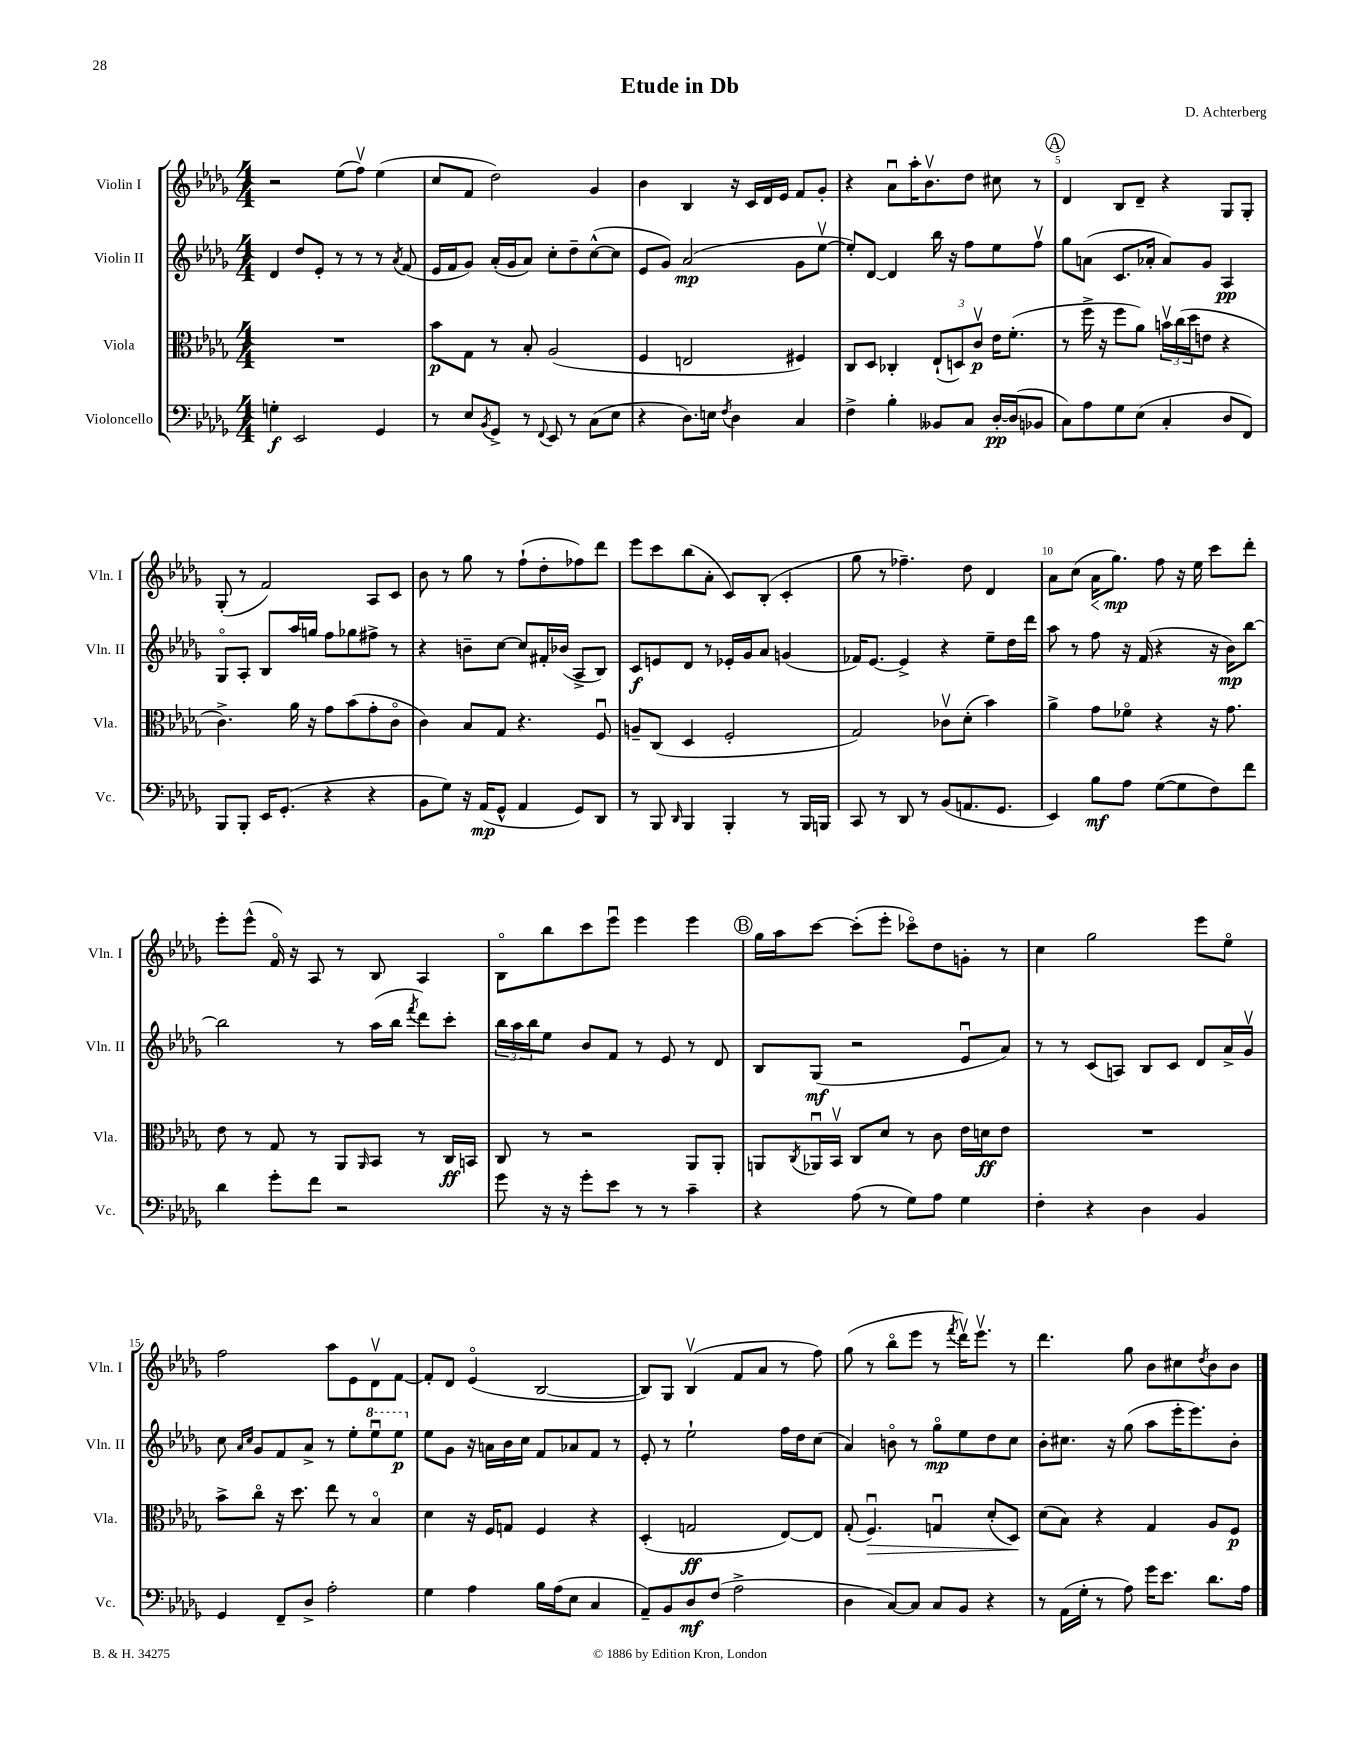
\header { title = "Etude in Db" composer = "D. Achterberg" }
<<
\new StaffGroup <<
\new Staff = "s0" \with { instrumentName = "Violin I" shortInstrumentName = "Vln. I" } {
    \clef treble \key des \major \numericTimeSignature \time 4/4
    r2 ees''8( f''8\upbow) ees''4( |
    c''8 f'8 des''2) ges'4 |
    bes'4 bes4 r16 c'16 des'16 ees'16 f'8 ges'8-. |
    r4 aes'8\downbow aes''16-. bes'8.\upbow des''8 cis''8 r8 |
    \mark \markup { \circle "A" } des'4 bes8 des'8-- r4 ges8 ges8-. |
    ges8-.( r8 f'2) aes8 c'8 |
    bes'8 r8 ges''8 r8 f''8-!( des''8-. fes''8) des'''8 |
    ees'''8 c'''8 bes''8( aes'8-. c'8) bes8-.( c'4-. |
    ges''8 r8 fes''4.--) des''8 des'4 |
    aes'8 c''8( aes'16\< ges''8.\mp\!) f''8 r16 ees''16 c'''8 des'''8-. |
    ees'''8-. ees'''8-^( f'16\flageolet) r16 aes8 r8 bes8 aes4 |
    bes8\flageolet bes''8 c'''8 ees'''8\downbow ees'''4 ees'''4 |
    \mark \markup { \circle "B" } ges''16 aes''16 c'''8~ c'''8-.( ees'''8-. ces'''8\flageolet) des''8 g'8-. r8 |
    c''4 ges''2 ees'''8 ees''8\flageolet |
    f''2 aes''8 ees'8 des'8\upbow f'8~ |
    f'8-. des'8 ees'4\flageolet( bes2~ |
    bes8) ges8 bes4\upbow( f'8 aes'8 r8 f''8) |
    ges''8( r8 bes''8\flageolet ees'''8 r8 \acciaccatura { f'''8 } des'''16\upbow) ees'''8.\upbow r8 |
    des'''4. ges''8 bes'8 cis''8 \acciaccatura { des''8 } bes'8 bes'8 \bar "|." |
}
\new Staff = "s1" \with { instrumentName = "Violin II" shortInstrumentName = "Vln. II" } {
    \clef treble \key des \major \numericTimeSignature \time 4/4
    des'4 des''8 ees'8-. r8 r8 r8 \acciaccatura { aes'8 } f'8( |
    ees'16 f'16 ges'8) aes'16-.( ges'16 aes'8) c''8-. des''8-- c''8~-^( c''8 |
    ees'8 ges'8) aes'2\mp( ges'8 ees''8~\upbow |
    ees''8-.) des'8~ des'4 bes''16 r16 f''8 ees''8 f''8\upbow |
    \mark \markup { \circle "A" } ges''8 a'8( c'8. aes'16-. aes'8) ges'8 aes4\pp |
    ges8\flageolet aes8-. bes8 aes''16 g''16 f''8 ges''8 fis''8-> r8 |
    r4 b'8-- c''8~ c''8 fis'16-. bes'16( aes8-> bes8) |
    c'8\f e'8 des'8 r8 ees'16-. ges'16 aes'8 g'4( |
    fes'16) ees'8.~ ees'4-> r4 ees''8-- des''16 des'''16 |
    aes''8 r8 f''8 r16 f'16( r4 r16 bes'16\mp) bes''8~ |
    bes''2 r8 aes''16( bes''16 \acciaccatura { f'''8 } des'''8) c'''8-. |
    \tuplet 3/2 { bes''16 aes''16 bes''16 } ees''8 bes'8 f'8 r8 ees'8 r8 des'8 |
    \mark \markup { \circle "B" } bes8 ges8\mf( r2 ees'8\downbow aes'8) |
    r8 r8 c'8( a8) bes8 c'8 des'8 aes'16-> ges'16\upbow |
    c''8 \grace { aes'16 c''16 } ges'8 f'8 aes'8-> r8 ees''8-. \ottava #1 ees'''8\downbow ees'''8\p \ottava #0 |
    ees''8 ges'8 r16 a'16 bes'16 c''16 f'8 aes'8 f'8 r8 |
    ees'8-. r8 ees''2-! f''16 des''16 c''8( |
    aes'4) b'8\flageolet r8 ges''8\flageolet\mp ees''8 des''8 c''8 |
    bes'8-. cis''8. r16 ges''8( aes''8 ees'''16-. ees'''8.) bes'8-. \bar "|." |
}
\new Staff = "s2" \with { instrumentName = "Viola" shortInstrumentName = "Vla." } {
    \clef alto \key des \major \numericTimeSignature \time 4/4
    R1 |
    bes'8\p ges8 r8 bes8-. aes2( |
    f4 e2 fis4) |
    c8 des8 ces4-. \tuplet 3/2 { ees8-!( d8) c'8\upbow\p } ees'16 f'8.-.( |
    \mark \markup { \circle "A" } r8 f''16-> r16 f''8 aes'8) \tuplet 3/2 { b'16\upbow c''16( des''16 } e'8 r4 |
    c'4.->) aes'16 r16 ges'8 bes'8( ges'8-. c'8\flageolet |
    c'4) bes8 ges8 r4. f8\downbow |
    a8-- c8( des4 f2-. |
    ges2) ces'8\upbow des'8-.( bes'4) |
    aes'4-> ges'8 fes'8\flageolet r4 r16 ges'8. |
    ees'8 r8 ges8 r8 aes,8 \grace { aes,16 } bes,8 r8 c16\ff b,16 |
    c8 r8 r2 aes,8 aes,8-. |
    \mark \markup { \circle "B" } a,8 \acciaccatura { c8 } aes,16\downbow bes,16\upbow c8 des'8 r8 c'8 ees'16 d'16\ff ees'8 |
    R1 |
    bes'8-> c''8\flageolet r16 des''8. ees''8 r8 bes4\flageolet |
    des'4 r16 f16 g8 f4 r4 |
    des4-.( g2\ff ees8~) ees8 |
    ges8-.( f4.\downbow\>) g4\downbow des'8-.( des8\!) |
    des'8( bes8) r4 ges4 aes8 f8\p \bar "|." |
}
\new Staff = "s3" \with { instrumentName = "Violoncello" shortInstrumentName = "Vc." } {
    \clef bass \key des \major \numericTimeSignature \time 4/4
    g4-.\f ees,2 ges,4 |
    r8 ees8 \acciaccatura { bes,8 } ges,8-> r8 \appoggiatura { f,8 } ees,8 r8 c8( ees8 |
    r4 des8.) e16 \acciaccatura { f8 } des4 c4 |
    f4-> bes4-. beses,8 c8 des16~-.\pp des16( bes,8 |
    \mark \markup { \circle "A" } c8) aes8 ges8 ees8( c4-. des8 f,8) |
    bes,,8 bes,,8-. ees,16 ges,8.-.( r4 r4 |
    bes,8 ges8) r16 aes,16\mp( ges,8-^ aes,4 ges,8) des,8 |
    r8 bes,,8 \grace { des,16 } bes,,4 bes,,4-. r8 bes,,16 b,,16 |
    c,8 r8 des,8 r8 bes,8( a,8. ges,8. |
    ees,4) bes8\mf aes8 ges8~( ges8 f8) f'8 |
    des'4 ges'8-. f'8 r2 |
    ges'8 r16 r16 ges'8-. ees'8 r8 r8 c'4-- |
    \mark \markup { \circle "B" } r4 aes8( r8 ges8) aes8 ges4 |
    f4-. r4 des4 bes,4 |
    ges,4 f,8-- des8-> aes2-. |
    ges4 aes4 bes16 aes16( ees8 c4 |
    aes,8--) bes,8 des8\mf f8( aes2-> |
    des4 c8~) c8 c8 bes,8 r4 |
    r8 aes,16( ges16-. r8 aes8) ges'16 ees'8. des'8. aes16 \bar "|." |
}
>>
>>
\layout { \context { \Score \override BarNumber.break-visibility = ##(#f #t #t) barNumberVisibility = #(every-nth-bar-number-visible 5) } }
